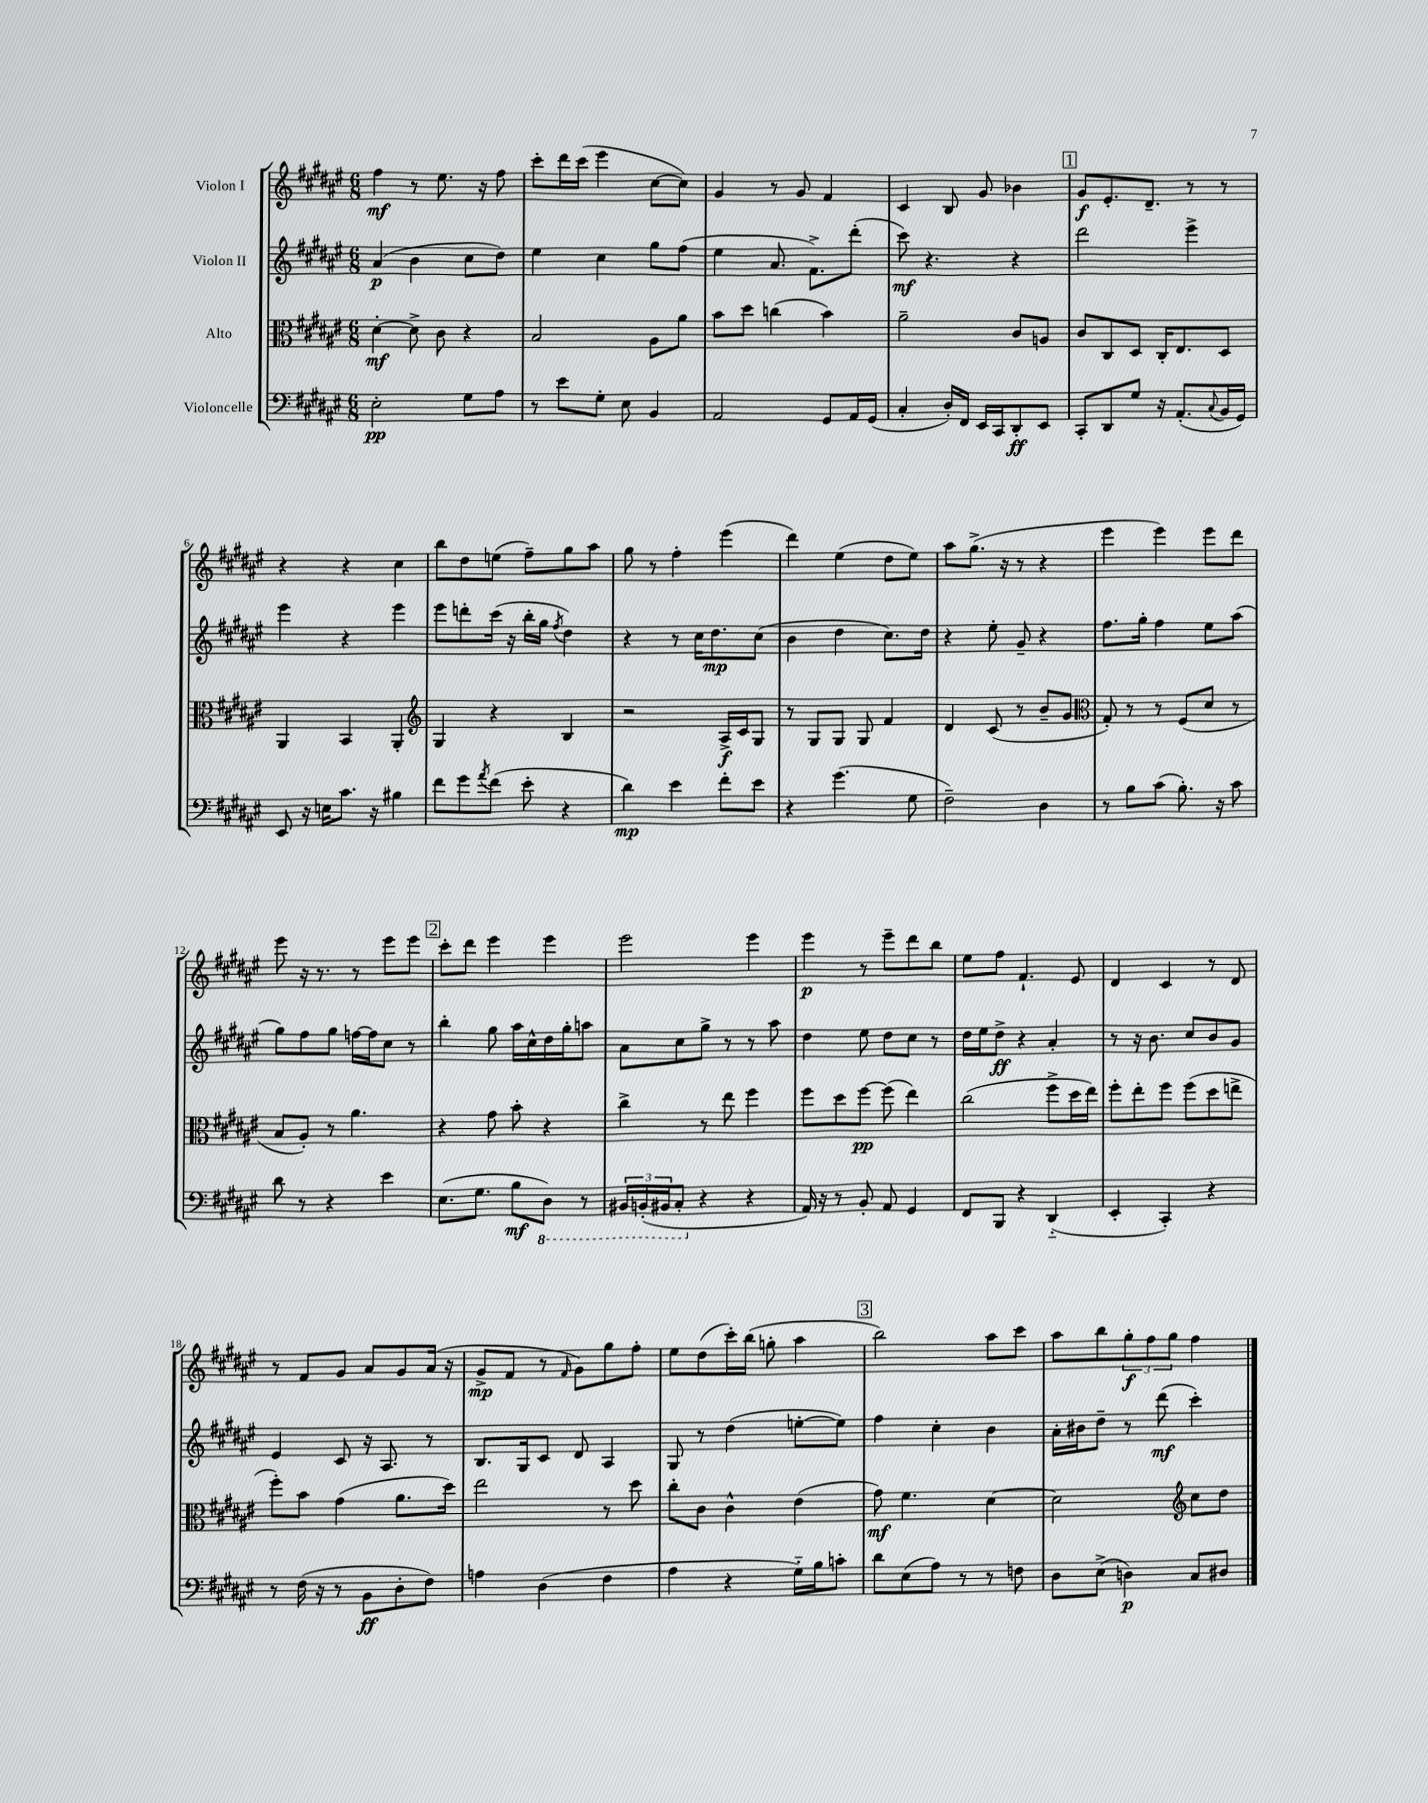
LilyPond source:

<<
\new StaffGroup <<
\new Staff = "s0" \with { instrumentName = "Violon I" } {
    \clef treble \key fis \major \numericTimeSignature \time 6/8
    fis''4\mf r8 eis''8. r16 fis''8 |
    cis'''8-. dis'''16 cis'''16( eis'''4 cis''8~ cis''8) |
    gis'4 r8 gis'8 fis'4 |
    cis'4 b8 gis'8 bes'4 |
    \mark \markup { \box "1" } gis'8\f eis'8.-. dis'8.-- r8 r8 |
    r4 r4 cis''4 |
    b''8 dis''8 e''8( fis''8--) gis''8 ais''8 |
    gis''8 r8 fis''4-. eis'''4( |
    dis'''4) eis''4( dis''8 eis''8) |
    ais''8 gis''8.->( r16 r8 r4 |
    eis'''4 eis'''4) eis'''8 dis'''8 |
    eis'''8 r16 r8. r8 eis'''8 eis'''8 |
    \mark \markup { \box "2" } cis'''8-. dis'''8 eis'''4 eis'''4 |
    eis'''2 eis'''4 |
    eis'''4\p r8 eis'''8-- dis'''8 b''8 |
    eis''8 fis''8 fis'4.-! eis'8 |
    dis'4 cis'4 r8 dis'8 |
    r8 fis'8 gis'8 ais'8 gis'8 ais'16( r16 |
    gis'8->\mp fis'8 r8 \grace { fis'16 } gis'8) gis''8 fis''8-. |
    eis''8 dis''8( cis'''16-.) b''16( g''8-. ais''4 |
    \mark \markup { \box "3" } b''2) ais''8 cis'''8 |
    ais''8 b''8 \tuplet 3/2 { gis''8-.\f fis''8 gis''8 } fis''4 \bar "|." |
}
\new Staff = "s1" \with { instrumentName = "Violon II" } {
    \clef treble \key fis \major \numericTimeSignature \time 6/8
    ais'4\p( b'4 cis''8 dis''8) |
    eis''4 cis''4 gis''8 fis''8( |
    eis''4 ais'8. fis'8.->) dis'''8-.( |
    cis'''8\mf) r4. r4 |
    \mark \markup { \box "1" } dis'''2 eis'''4-> |
    eis'''4 r4 eis'''4 |
    eis'''8 d'''8-. cis'''16( r16 b''16-. gis''16 \acciaccatura { fis''8 } dis''4) |
    r4 r8 cis''16 dis''8.\mp cis''8( |
    b'4 dis''4 cis''8.) dis''16 |
    r4 eis''8-. gis'8-- r4 |
    fis''8. gis''16-. fis''4 eis''8 ais''8( |
    gis''8) fis''8 gis''8 f''16~ f''16 cis''8 r8 |
    \mark \markup { \box "2" } b''4-. gis''8 ais''16 cis''16-^ dis''16 gis''16-. a''8 |
    ais'8 cis''8 gis''8-> r8 r8 ais''8 |
    dis''4 eis''8 dis''8 cis''8 r8 |
    dis''16 eis''16 dis''8->\ff r4 ais'4-. |
    r8 r16 b'8. cis''8 b'8 gis'8 |
    eis'4 cis'8 r16 ais8. r8 |
    b8. gis16 cis'8 dis'8 ais4 |
    gis8 r8 dis''4( e''8~-. e''8) |
    \mark \markup { \box "3" } fis''4 cis''4-. b'4 |
    ais'16-. bis'16 dis''8-- r8 dis'''8\mf( cis'''4-.) \bar "|." |
}
\new Staff = "s2" \with { instrumentName = "Alto" } {
    \clef alto \key fis \major \numericTimeSignature \time 6/8
    dis'4~-.\mf dis'8-> cis'8 r4 |
    b2 ais8 ais'8 |
    b'8 dis''8 c''4( b'4) |
    ais'2-- cis'8 a8 |
    \mark \markup { \box "1" } cis'8 cis8 dis8 cis16-. eis8. dis8 |
    ais,4 b,4 ais,4-. |
    \clef treble gis4 r4 b4 |
    r2 ais16->\f cis'16 gis8 |
    r8 gis8 gis8 gis8 fis'4 |
    dis'4 cis'8( r8 b'8-- gis'8 |
    \clef alto gis8-.) r8 r8 fis8( dis'8 r8 |
    b8 ais8-.) r8 ais'4. |
    \mark \markup { \box "2" } r4 gis'8 b'8-. r4 |
    cis''4-> r8 eis''8 fis''4 |
    fis''8 dis''8 fis''8~\pp fis''8( eis''4) |
    cis''2( fis''8-> dis''16 eis''16) |
    fis''8-. eis''8-. fis''8 fis''8( dis''8 e''8-> |
    fis''8-.) b'8 gis'4( ais'8. dis''16) |
    eis''2 r8 dis''8 |
    cis''8-. cis'8 cis'4-^ eis'4( |
    \mark \markup { \box "3" } gis'8\mf) fis'4. dis'4~ |
    dis'2 \clef treble cis''8 dis''8 \bar "|." |
}
\new Staff = "s3" \with { instrumentName = "Violoncelle" } {
    \clef bass \key fis \major \numericTimeSignature \time 6/8
    eis2-.\pp gis8 ais8 |
    r8 eis'8 gis8-. eis8 b,4 |
    ais,2 gis,8 ais,16 gis,16( |
    cis4-. dis16-.) fis,16 eis,16 cis,16 dis,8-.\ff eis,8 |
    \mark \markup { \box "1" } cis,8-. dis,8 gis8 r16 ais,8.-.( \appoggiatura { cis8 } b,16 gis,16) |
    eis,8 r16 e16 cis'8. r16 bis4 |
    fis'8 gis'8 \acciaccatura { ais'8 } fis'8( eis'8-. r4 |
    dis'4\mp) eis'4 fis'8-. eis'8 |
    r4 gis'4.( gis8 |
    fis2--) dis4 |
    r8 b8 cis'8( b8.-.) r16 cis'8 |
    dis'8 r8 r4 eis'4 |
    \mark \markup { \box "2" } eis8.( gis8. b8\mf \ottava #-1 dis,8) r8 |
    \tuplet 3/2 { bis,,16 b,,16-.( bis,,16 } cis,8-. \ottava #0 r4 r4 |
    ais,16) r16 r8 b,8-. ais,8 gis,4 |
    fis,8 b,,8 r4 dis,4-_( |
    eis,4-. cis,4-.) r4 |
    r8 fis16( r16 r8 b,8\ff dis8-. fis8) |
    a4 dis4( fis4 |
    ais4 r4 gis16-_) b16 c'8-. |
    \mark \markup { \box "3" } dis'8 eis8( ais8) r8 r8 f8 |
    dis8 eis8->( d4\p) cis8 dis8 \bar "|." |
}
>>
>>
